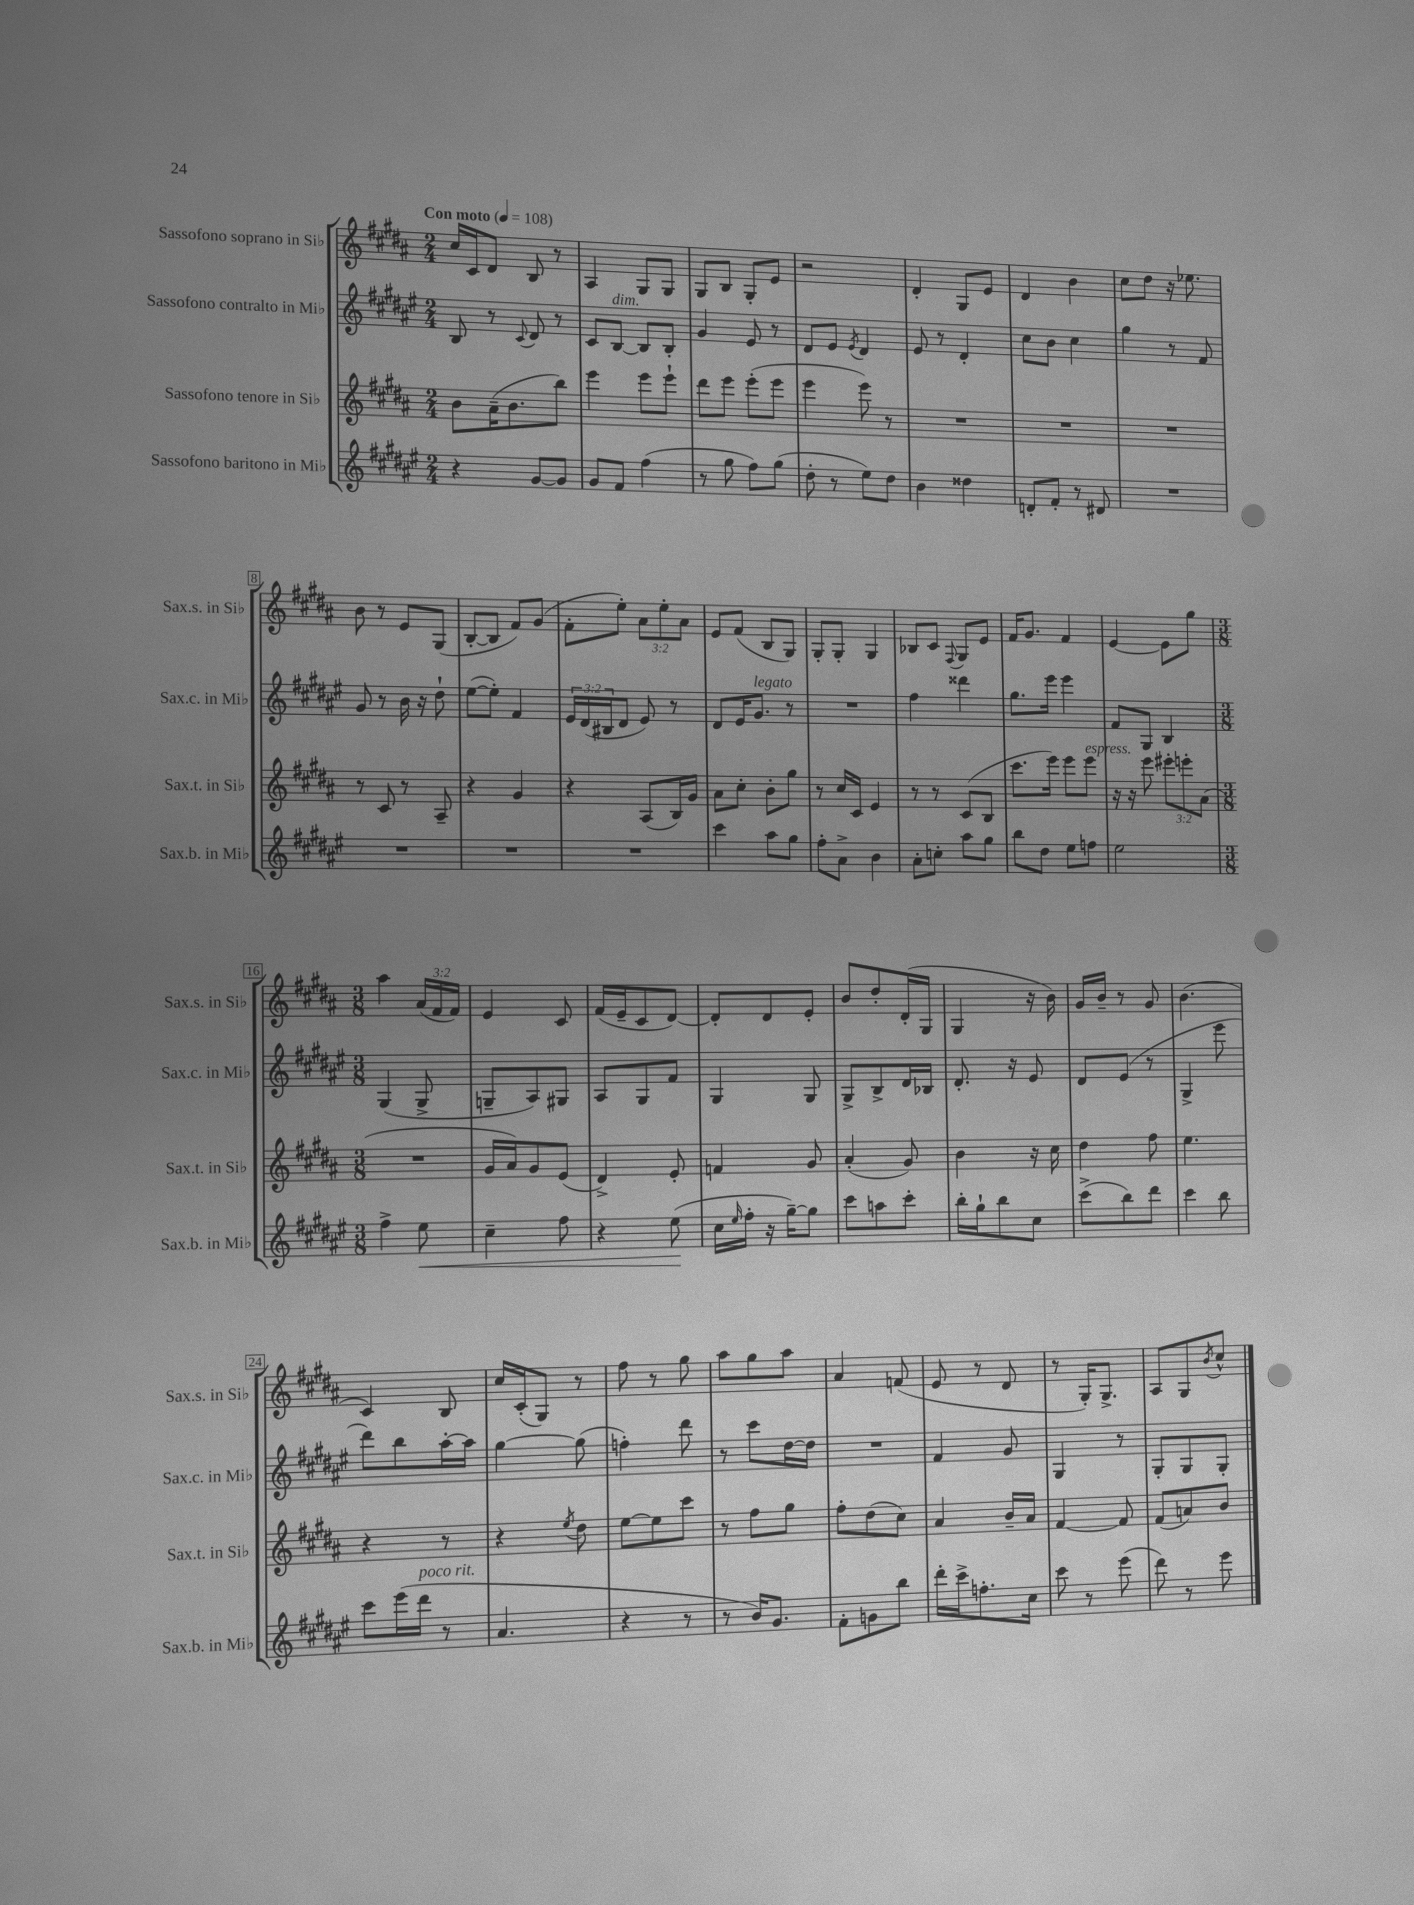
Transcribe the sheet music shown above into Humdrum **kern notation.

**kern	**kern	**kern	**kern
*staff4	*staff3	*staff2	*staff1
*clefG2	*clefG2	*clefG2	*clefG2
*k[f#c#g#d#a#e#]	*k[f#c#g#d#a#]	*k[f#c#g#d#a#e#]	*k[f#c#g#d#a#]
*M2/4	*M2/4	*M2/4	*M2/4
*MM108	*MM108	*MM108	*MM108
4r	8b	8B	16cc#
.	.	.	16c#
.	(16a#~	8r	8d#
.	8.b	.	.
.	.	8qqc#	.
[8g#	.	8d#	8B
8g#]	8bb)	8r	8r
=	=	=	=
8g#	4eee	8c#	4A#
8f#	.	[8B	.
(4ff#	8eee	8B]	8G#
.	8eee`	8B'	8G#
=	=	=	=
8r	8ddd#	4g#	8G#
8gg#	8eee	.	8B
8ff#)	(8eee'	8e#	8G#'
(8gg#	8eee	8r	8e
=	=	=	=
8dd#'	4eee	8d#	2r
8r	.	8e#	.
.	.	8qe#	.
8ee#)	8eee)	4d#	.
8dd#	8r	.	.
=	=	=	=
4b	2r	8e#	4d#'
.	.	8r	.
4dd##	.	4d#'	8G#
.	.	.	8e
=	=	=	=
8d'	2r	8cc#	4d#
8f#'	.	8b	.
8r	.	4cc#	4b
8d#	.	.	.
=	=	=	=
2r	2r	4gg#	8cc#
.	.	.	8dd#
.	.	8r	16r
.	.	.	8.ee-
.	.	8f#	.
=	=	=	=
2r	8r	8g#	8b
.	8c#	8r	8r
.	8r	16b	8e
.	.	16r	.
.	8A#~	8dd#`	(8G#
=	=	=	=
2r	4r	([8ee#	[8B'
.	.	8ee#'])	8B]
.	4g#	4f#	8f#)
.	.	.	(8g#
=	=	=	=
2r	4r	24e#	8f#'
.	.	(24d#	.
.	.	24B#	.
.	.	8d#	8ee')
.	(8A#	8e#)	12a#
.	.	.	12ee'
.	16B)	8r	.
.	.	.	12a#
.	16g#	.	.
=	=	=	=
4ccc#	8a#	8d#	8e
.	8cc#'	16e#	(8f#
.	.	8.g#	.
8aa#	8b'	.	8B
8gg#	8gg#	8r	8G#)
=	=	=	=
8ff#'	8r	2r	8G#'
8a#^	16cc#	.	8G#'
.	16c#	.	.
4b	4e	.	4G#
=	=	=	=
8a#'	8r	4ff#	8B-
8cc'	8r	.	8c#
.	.	.	8qqF#
8aa#	(8c#	4ddd##	8G#
8gg#	8B	.	8e
=	=	=	=
8bb	8.ccc#	8.gg#	16f#
.	.	.	8.g#
8dd#	.	.	.
.	16eee)	16eee#	.
8ee#	8eee	4eee#	4f#
8ff	8eee	.	.
=	=	=	=
2ee#	16r	8f#	[4e
.	16r	.	.
.	8eee	8G#	.
.	12eee#'	4B	8e]
.	12eee'	.	.
.	.	.	8gg#
.	(12a#	.	.
=	=	=	=
*M3/8	*M3/8	*M3/8	*M3/8
4ff#^	4.r	(4G#	4aa#
8ee#	.	8G#^	(24a#
.	.	.	24f#
.	.	.	24f#)
=	=	=	=
4cc#~	16g#	8G~	4e
.	16a#)	.	.
.	8g#	8A#)	.
8ff#	(8e	8G#	8c#
=	=	=	=
4r	4d#^)	8A#	(16f#
.	.	.	16e~
.	.	8G#	8c#
(8ee#	8e'	8f#	[8d#)
=	=	=	=
16cc#	4f	4G#	8d#']
16qqee#	.	.	.
16ff#'	.	.	.
16r	.	.	8d#
[16gg#~)	.	.	.
8gg#]	8g#	8G#	8e'
=	=	=	=
8ccc#	(4a#'	8G#^	8b
8aa	.	8B^	8dd#'
8ccc#'	8g#)	16d#	(16d#'
.	.	16B-	16G#
=	=	=	=
16bb'	4b	8.d#'	4G#
16gg#`	.	.	.
8bb	.	.	.
.	.	16r	.
8cc#	16r	8e#	16r
.	16cc#	.	16b)
=	=	=	=
(8ccc#^	4dd#	8d#	16g#
.	.	.	16b~
8bb)	.	(8e#	8r
8ddd#	8ff#	8r	8g#
=	=	=	=
4ccc#	4.ee	4G#^	(4.b
8bb	.	8eee#	.
=	=	=	=
8ccc#	4r	8ddd#)	4c#)
(16eee#	.	8bb	.
16ddd#	.	.	.
8r	8r	[16aa#'	8B
.	.	16aa#]	.
=	=	=	=
4.a#	4r	[4gg#	16cc#
.	.	.	(16c#'
.	.	.	8G#)
.	8qee	.	.
.	8dd#	(8gg#]	8r
=	=	=	=
4r	[8ee	4ff')	8ff#
.	8ee]	.	8r
8r	8ccc#	8ddd#	8gg#
=	=	=	=
8r	8r	8r	8aa#
16b)	8ff#	8ccc#	8gg#
8.g#	.	.	.
.	8gg#	[16dd#	8aa#
.	.	16dd#]	.
=	=	=	=
8f#'	8ff#'	4.r	4a#
8g	(8dd#	.	.
8bb	8cc#)	.	(8f
=	=	=	=
16ddd#'	4a#	4f#	8e
16ccc#^	.	.	.
8.ff'	.	.	8r
.	16b~	8g#	8d#
16cc#	16a#	.	.
=	=	=	=
8ccc#	[4f#	4G#	8r
8r	.	.	16G#')
.	.	.	8.G#^
(8eee#	8f#]	8r	.
=	=	=	=
8ddd#)	(8f#	8G#'	8A#
8r	8a)	8G#	8G#
.	.	.	8qb
8eee#	8b	8G#'	8cc#^^
==	==	==	==
*-	*-	*-	*-
